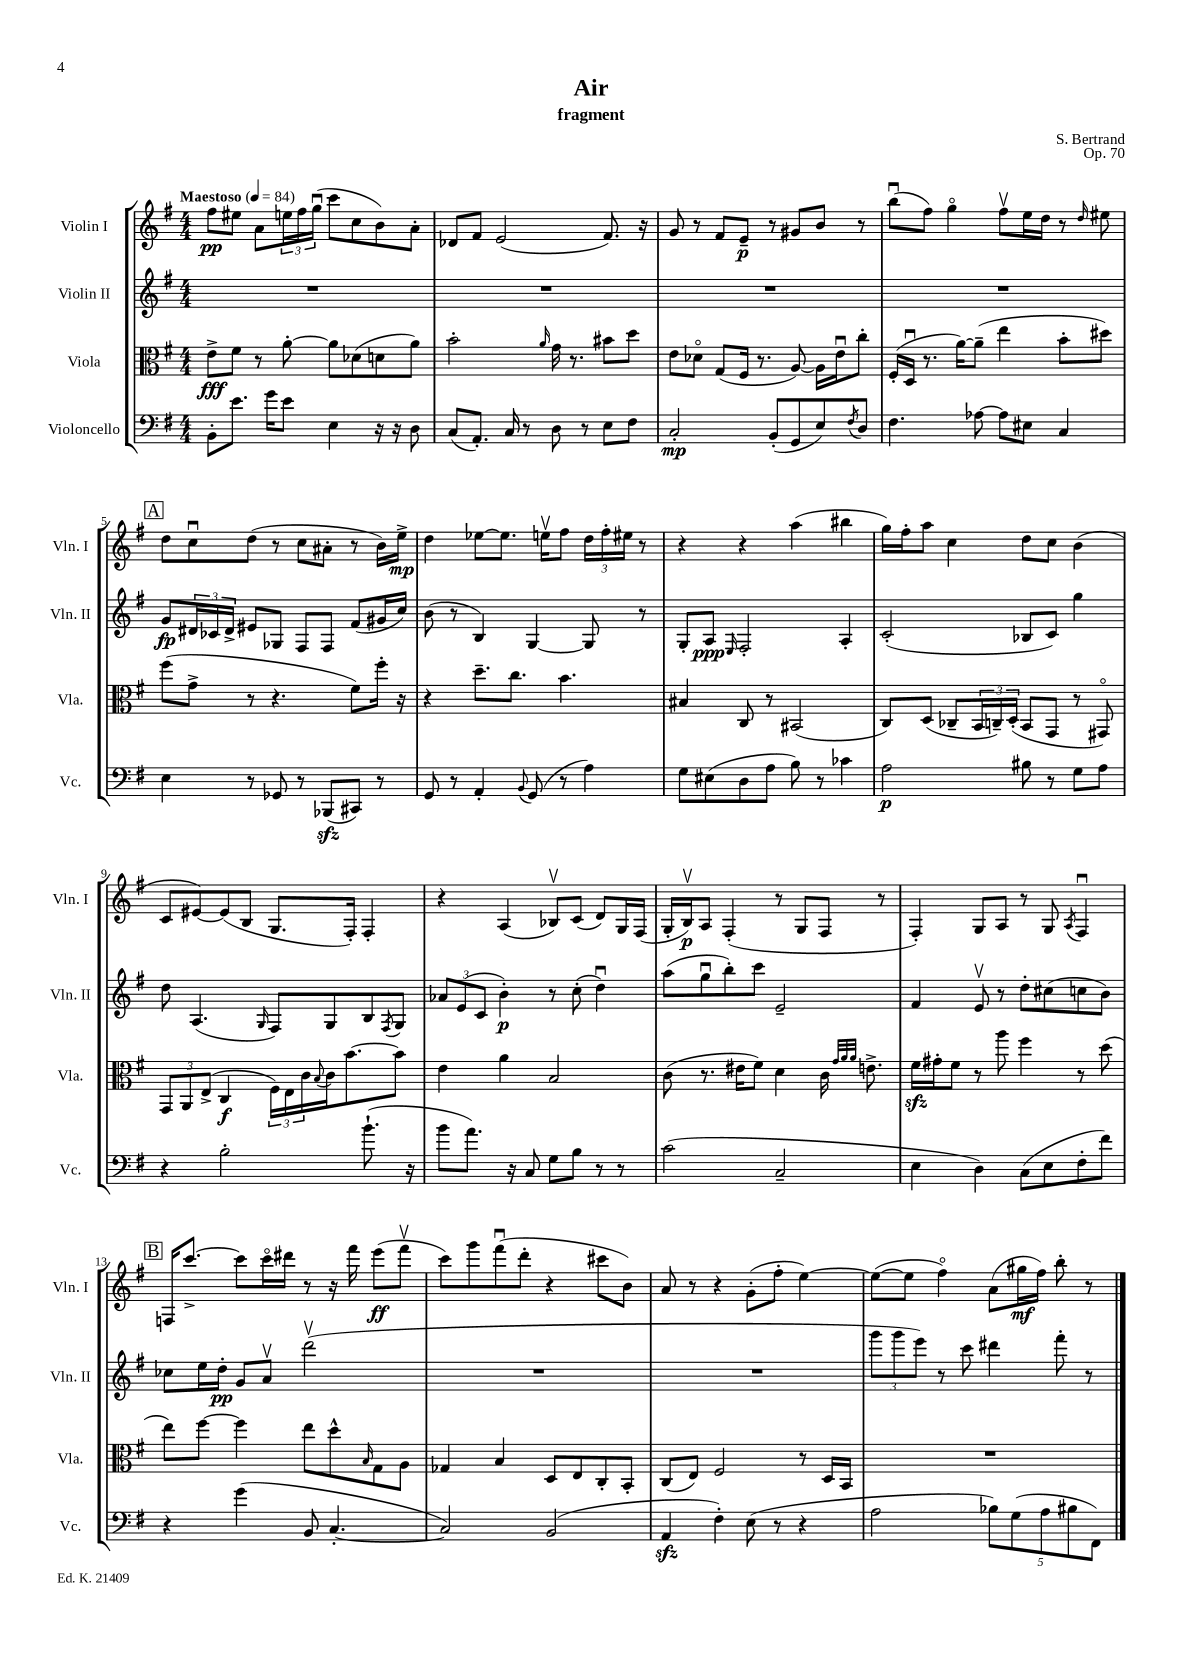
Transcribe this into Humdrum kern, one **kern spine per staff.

**kern	**kern	**kern	**kern
*staff4	*staff3	*staff2	*staff1
*clefF4	*clefC3	*clefG2	*clefG2
*k[f#]	*k[f#]	*k[f#]	*k[f#]
*M4/4	*M4/4	*M4/4	*M4/4
*MM84	*MM84	*MM84	*MM84
8BB'	8e^	1r	8ff#
8.e	8f#	.	8ee#
.	8r	.	8a
16g	.	.	.
8e	[8a'	.	24ee
.	.	.	24ff#
.	.	.	(24ggu
4E	8a]	.	8ccc
.	(8d-	.	8cc
16r	8d	.	8b)
16r	.	.	.
8D	8a)	.	8a'
=	=	=	=
(8C	2b'	1r	8d-
8.AA')	.	.	8f#
.	.	.	(2e
16C	.	.	.
8r	.	.	.
.	16qqa	.	.
8D	16g	.	.
.	8.r	.	.
8r	.	.	.
8E	8b#	.	8.f#)
8F#	8dd	.	.
.	.	.	16r
=	=	=	=
2C'	8e	1r	8g
.	8d-o	.	8r
.	(8G	.	8f#
.	16F#	.	8e~
.	8.r	.	.
(8BB'	.	.	8r
8GG	[8A)	.	8g#
8E)	16A]	.	8b
.	16eu	.	.
8qF#	.	.	.
8D	8cc'	.	8r
=	=	=	=
4.F#	(16F#'	1r	(8bbu
.	16Du	.	.
.	8.r	.	8ff#)
.	.	.	4ggo
.	[16a)	.	.
[8A-	(8a~]	.	.
8A-]	4ee	.	8ff#v
8E#	.	.	16ee
.	.	.	16dd
4C	8b'	.	8r
.	.	.	16qqdd
.	8dd#)	.	8ee#
=	=	=	=
4E	(8ff#	8g	8dd
.	8g^	24d#	8ccu
.	.	24c-	.
.	.	24d#^	.
8r	8r	8e#	(8dd
8GG-	4.r	8G-	8r
8r	.	8F#	8cc
(8BBB-	.	8F#	8a#'
8CC#)	8f#)	(8f#	8r
8r	16ff#'	16g#	16b)
.	16r	16cc)	16ee^
=	=	=	=
8GG	4r	(8b	4dd
8r	.	8r	.
4AA'	8.dd~	4B)	[8ee-
.	.	.	8.ee-]
.	8.cc	.	.
8qqBB	.	.	.
(8GG	.	[4G	.
.	.	.	16eev
8r	4.b	.	8ff#
4A)	.	8G]	24dd
.	.	.	24ff#'
.	.	.	24ee#
.	.	8r	8r
=	=	=	=
8G	4B#	8G'	4r
(8E#	.	8A	.
.	.	16qqE	.
8D	8C	2F#'	4r
8A	8r	.	.
8B)	(2BB#	.	(4aa
8r	.	.	.
4c-	.	4A'	4bb#
=	=	=	=
2A	8C)	(2c'	16gg)
.	.	.	16ff#'
.	(8D	.	8aa
.	8C-~	.	4cc
.	24BB	.	.
.	24C~)	.	.
.	(24D'	.	.
8B#	8BB	8B-	8dd
8r	8GG	8c)	8cc
8G	8r	4gg	(4b
8A	8GG#o)	.	.
=	=	=	=
4r	12GG	8dd	8c
.	12AA	.	.
.	.	(4.A	[8e#)
.	(12E^	.	.
2B'	4C	.	(8e#]
.	.	.	8B
.	.	16qqG	.
.	24F#)	8F#)	8.G
.	24E	.	.
.	24c	.	.
.	8qqB	.	.
.	16c	8G	.
.	[8.b	.	16F#')
(8.b`	.	8B	4F#'
.	.	8qF#	.
.	8b]	8G	.
16r	.	.	.
=	=	=	=
8b	4e	12a-	4r
.	.	(12e	.
8.a)	.	.	.
.	.	12c	.
.	4a	4b')	(4A
16r	.	.	.
8C	.	.	.
8G	2B	8r	8B-v)
8B	.	(8cc'	(8c
8r	.	4ddu)	8d)
8r	.	.	16G
.	.	.	(16F#
=	=	=	=
(2c	(8c	(8aa	16G'
.	.	.	16Bv)
.	8.r	8ggu	8A
.	.	8bb')	(4F#'
.	16e#	.	.
.	8f#)	8ccc	.
2C~	4d	2e~	8r
.	.	.	8G
.	16c	.	8F#
.	32qqg	.	.
.	32qqa	.	.
.	32qqa	.	.
.	8.e^	.	.
.	.	.	8r
=	=	=	=
4E	16f#	4f#	4F#')
.	16g#'	.	.
.	8f#	.	.
4D)	8r	8ev	8G
.	8aa	8r	8A
(8C	4ff#	8dd'	8r
8E	.	(8cc#	8G
.	.	.	8qA
8F#'	8r	8cc	4F#u
8f#)	(8dd	8b)	.
=	=	=	=
4r	8ee)	8cc-	16F
.	.	.	[8.ccc^
.	[8ff#	16ee	.
.	.	16dd'	.
(4g	4ff#]	8g	8ccc]
.	.	8av	16ccco
.	.	.	16ddd#
8BB	8ee	(2dddv	8r
[4.C'	8dd^^	.	16r
.	.	.	16fff#
.	16qqB	.	.
.	8G	.	(8eee
.	8A	.	8fff#v
=	=	=	=
2C])	4G-	1r	8ccc)
.	.	.	8ggg
.	4B	.	(8fff#u
.	.	.	8ddd'
(2BB	8D	.	4r
.	8E	.	.
.	8C'	.	8ccc#
.	8BB'	.	8b)
=	=	=	=
4AA	(8C	1r	8a
.	8E)	.	8r
4F#')	2F#	.	4r
(8E	.	.	(8g'
8r	.	.	8ff#'
4r	8r	.	[4ee)
.	16D	.	.
.	16BB	.	.
=	=	=	=
2A	1r	12ggg	(8ee_
.	.	12ggg	.
.	.	.	8ee]
.	.	12eee)	.
.	.	8r	4ff#o)
.	.	8ccc	.
10B-)	.	4ddd#	(8a
(10G	.	.	.
.	.	.	16gg#
.	.	.	16ff#)
10A	.	.	.
.	.	8fff#'	8bb'
10B#	.	.	.
.	.	8r	8r
10FF#)	.	.	.
==	==	==	==
*-	*-	*-	*-
